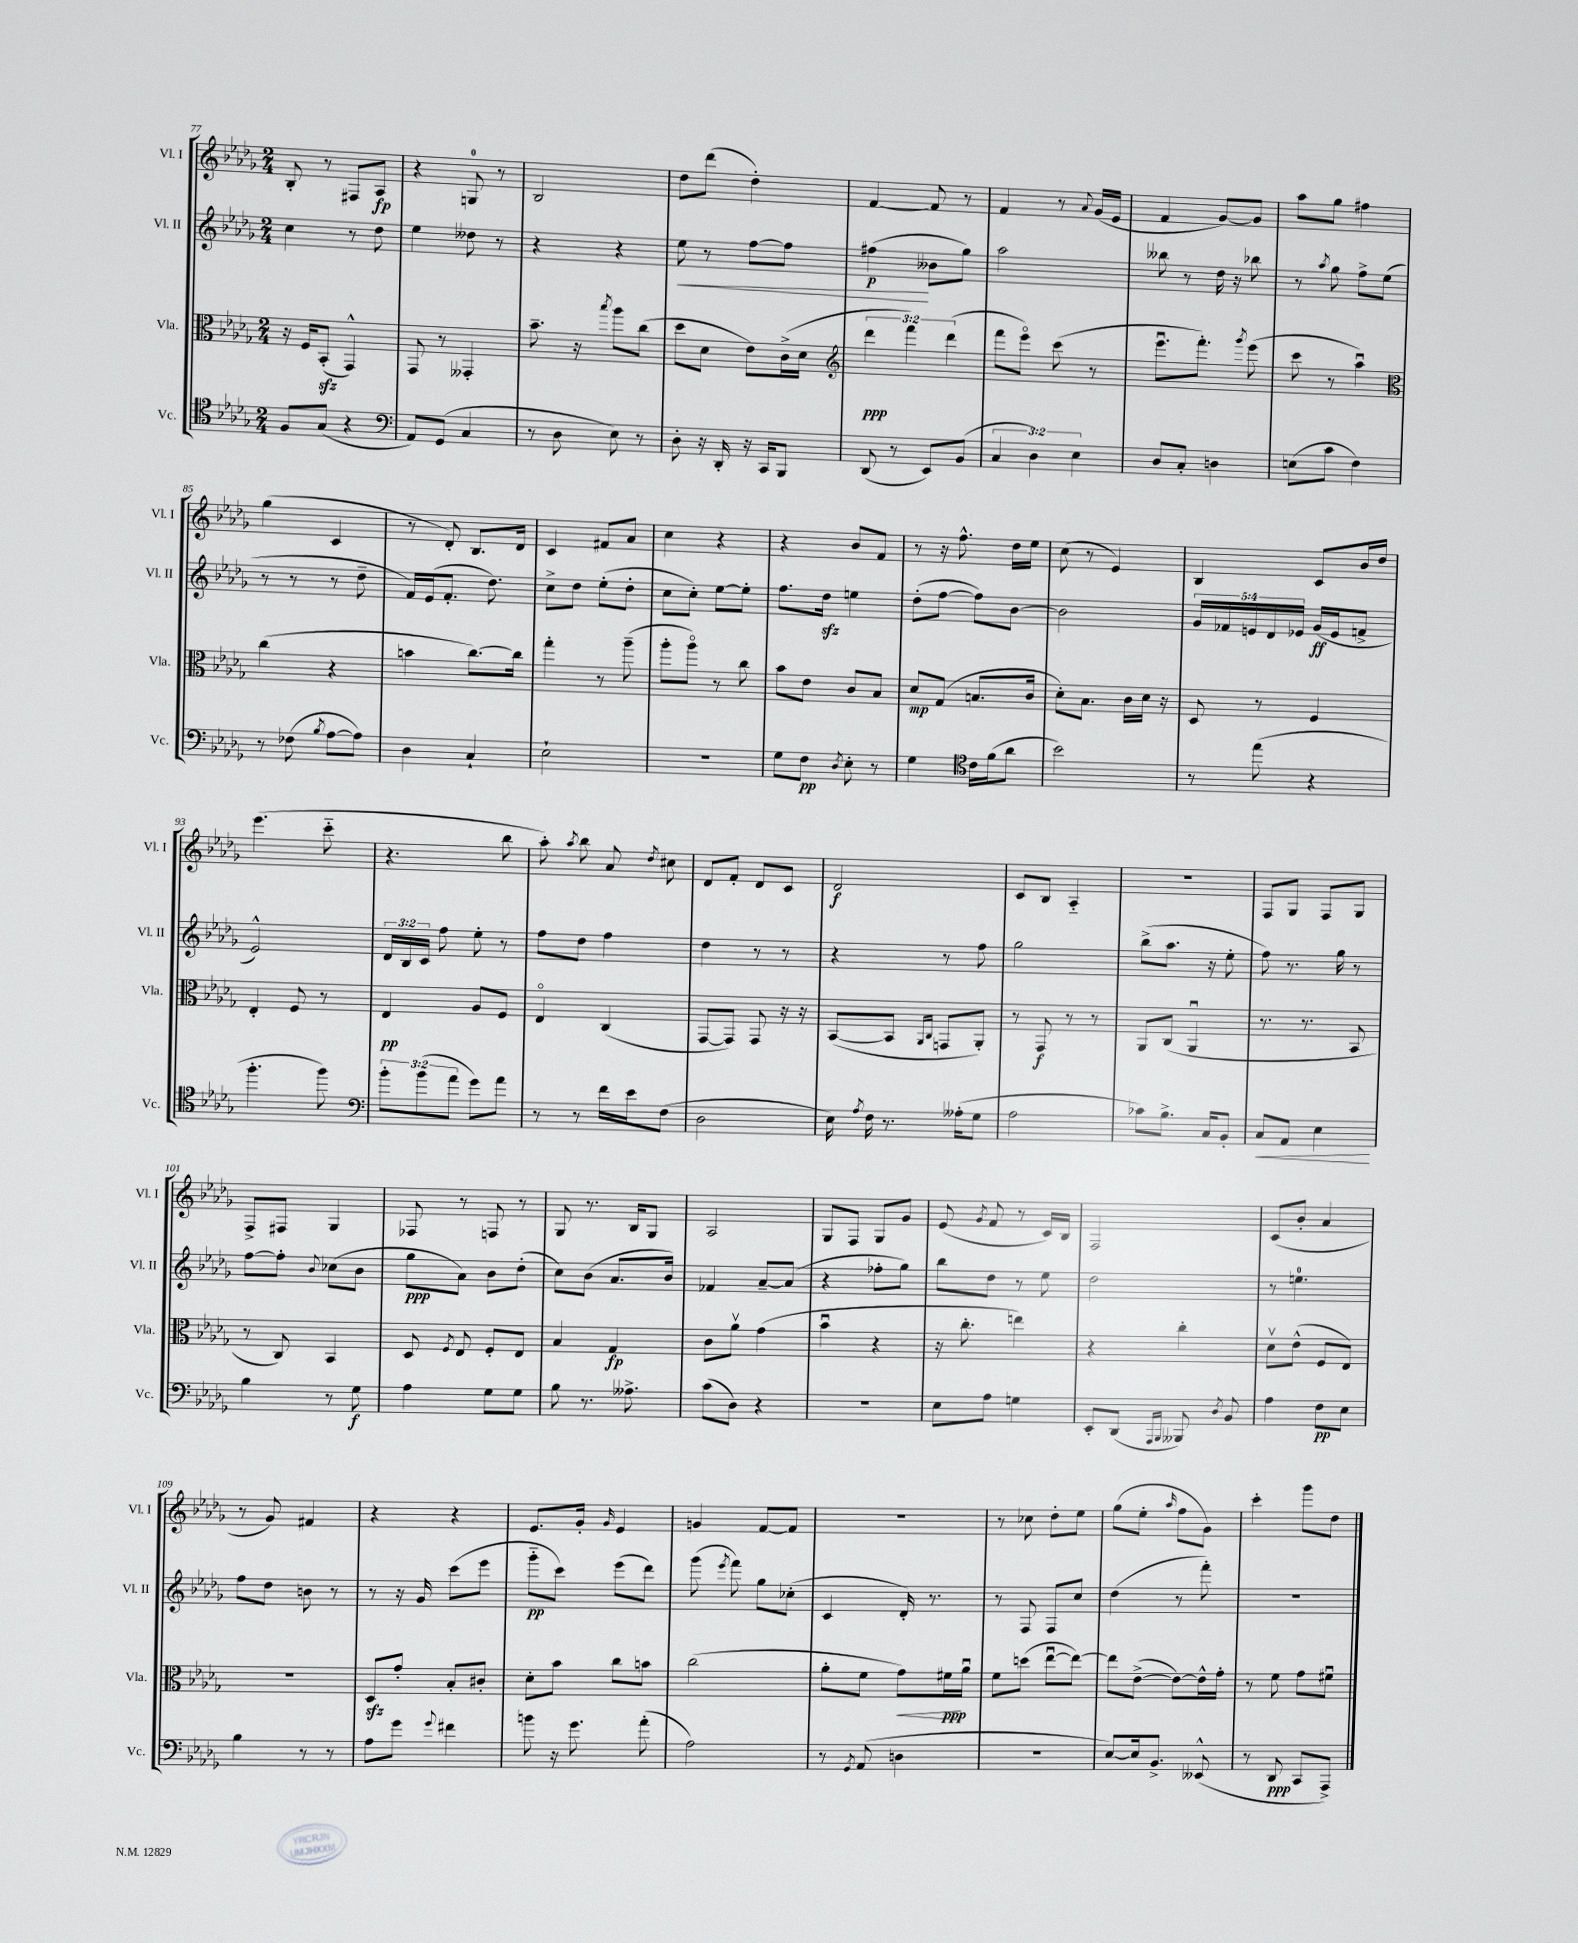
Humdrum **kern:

**kern	**kern	**kern	**kern
*staff4	*staff3	*staff2	*staff1
*clefC4	*clefC3	*clefG2	*clefG2
*k[b-e-a-d-g-]	*k[b-e-a-d-g-]	*k[b-e-a-d-g-]	*k[b-e-a-d-g-]
*M2/4	*M2/4	*M2/4	*M2/4
8F/L	16r	4cc\	8B-'/
.	16F/LK	.	.
(8G-/J	(8BB-'/J	.	8r
4r	4GG-^^/)	8r	8F#/L
.	.	8dd-\	8A-/J
=	=	=	=
*clefF4	*	*	*
8AA-/L)	8GG-/	4ee-\	4r
(8GG-/J	8r	.	.
4C/	4GG--'/	8dd--\	8G/
.	.	8r	8r
=	=	=	=
8r	8.b-~\	4r	2B-/
8D-\	.	.	.
.	16r	.	.
.	8qbb-/	.	.
8E-\)	8aa-\L	4r	.
8r	(8cc\J	.	.
=	=	=	=
8D-'\	8dd-\L	8ee-\	8dd-\L
16r	8d-\J	8r	(8ddd-\J
16DD-'/	.	.	.
16r	8e-\L)	[8ff\L	4dd-'\)
16CC/LK	.	.	.
8BBB-/J	(16c^\L	8ff\]J	.
.	16d-\JJ	.	.
=	=	=	=
*	*clefG2	*	*
(8DD-/	6ddd-\	(4ff#\	[4f/
8r	.	.	.
.	6fff\)	.	.
8EE-/L)	.	8b--\L	8f/]
.	(6ddd-\	.	.
(8BB-/J	.	8gg-\J)	8r
=	=	=	=
6C/	8fff\L	2aa-\	4f/
.	8eee-o\J)	.	.
6D-\)	.	.	.
.	(8ccc\	.	8r
6E-\	.	.	.
.	.	.	8qqa-/
.	8r	.	(16g-/LL
.	.	.	16e-/JJ
=	=	=	=
8D-/L	8.eee-u\L	8bb--\	4f/
8C'/J	.	8r	.
.	8.fff'\J)	.	.
4D\	.	16dd-\	[8g-/L)
.	.	16r	.
.	8qggg-/	.	.
.	(8eee-\	8bb-\	8g-/]J
=	=	=	=
(8E\L	8ccc\	8r	8aa-\L
.	.	8qaa-/	.
8c\J	8r	8gg-\	8gg-\J
4F\)	4aa-u\)	8ff^\L	4ff#\
.	.	(8ee-\J	.
=	=	=	=
*	*clefC3	*	*
8r	(4cc\	8r	(4gg-\
(8F-\	.	8r	.
8qB-/	.	.	.
[8A-\L	4r	8r	4c/
8A-\]J)	.	8dd-~\	.
=	=	=	=
4D-\	4b\	16f/LL)	8r
.	.	(16e-/J	.
.	.	8.f'/J	8d-'/)
4C`/	[8.cc\L)	.	8.B-/L
.	.	8.dd-\)	.
.	16cc\]Jk	.	16d-/Jk
=	=	=	=
2E-`\	4gg-'\	8cc^\L	4c/
.	.	8dd-\J	.
.	8r	(8ee-'\L	8f#/L
.	(8aa-~\	8dd-'\J	8a-/J
=	=	=	=
2r	8aa-'\L	8cc\L	4cc\
.	8aa-o\J)	8cc'\J)	.
.	8r	[8ee-\L	4r
.	8cc\	8ee-'\]J	.
=	=	=	=
8G-\L	8b-\L	8.ff\L	4r
8F\J	8e-\J	.	.
.	.	16dd-\Jk	.
8qD-/	.	.	.
8E-'\	8c/L	4ee\	8b-/L
8r	8B-/J	.	8f/J
=	=	=	=
4G-\	8d-/L	(8dd-'\L	8r
.	(8G-/J	[8ff\J	16r
.	.	.	8.ff^^\
*clefC4	*	*	*
16c\LL	8.B/L	8ff\]L)	.
(16f\J	.	.	.
8a-\J	.	[8b-\J	16dd-\LL
.	16c/Jk	.	16ee-\JJ
=	=	=	=
2b-\)	8d-'\L)	2b-\]	(8cc\
.	8.B-\J	.	8r
.	.	.	4e-/)
.	16c\LL	.	.
.	16d-\JJ	.	.
.	16r	.	.
=	=	=	=
8r	8D-/	20g-/LL	4B-/
.	.	20f-/	.
.	.	20e/	.
(8ee-\	8r	.	.
.	.	20d-/	.
.	.	20e-/JJ	.
4r	4F/	(16g-/LL	8c/L
.	.	16e-/J	.
.	.	8f^/J	16b-/L
.	.	.	16dd-/JJ
=	=	=	=
4.ff'\	4E-'/	2e-^^/)	(4.eee-\
.	8F/	.	.
8ff\)	8r	.	8ccc'~\
=	=	=	=
*clefF4	*	*	*
12b-'\L	4E-/	24d-/LL	4.r
.	.	24B-/	.
(12b-\	.	24c/JJ	.
.	.	8ff\	.
12a-\J	.	.	.
8g-\L)	8A-/L	8ee-'\	.
8a-\J	8F/J	8r	8bb-\
=	=	=	=
8r	4E-o/	8ff\L	8aa-'\)
.	.	.	8qaa-/
8r	.	8dd-\J	8bb-\
16f\LL	(4C/	4ff\	8a-/
16e-\J	.	.	.
.	.	.	8qdd-/
(8F\J	.	.	8cc#\
=	=	=	=
2D-\	[8GG-/L	4dd-\	8d-/L
.	8GG-/]J)	.	8f'/J
.	8GG-/	8r	8d-/L
.	16r	8r	8c/J
.	16r	.	.
=	=	=	=
16E-\)	([8BB-/L	4r	2d-/
8qA-/	.	.	.
16F\	.	.	.
8.r	8BB-/]J	.	.
.	16qqAA-/LL	.	.
.	16qqC/JJ	.	.
.	8GG/L	8r	.
(16A--'\LK	.	.	.
8G-\J	8AA-'/J)	8ff\	.
=	=	=	=
2A-\	8r	2gg-\	8c/L
.	8GG-/	.	8B-/J
.	8r	.	4A-'~/
.	8r	.	.
=	=	=	=
8c-\L)	8AA-/L	(8bb-^\L	2r
8.B-^\J	(8C/J	8.aa-\J	.
.	4AA-u/	.	.
16C/LK	.	16r	.
8BB-'/J	.	8ee-'\	.
=	=	=	=
8C/L	8.r	8ff\)	8F/L
8AA-/J	.	8.r	8G-/J
.	8.r	.	.
4E-\	.	.	8F/L
.	.	16gg-\	.
.	8BB-/	8r	8G-/J
=	=	=	=
4B-\	8r	[8ff\L	8F^/L
.	8C/)	8ff'\]J	8F#/J
.	.	8qqb-/	.
8r	4BB-/	(8cc-\L	4G-/
8G-\	.	8b-\J	.
=	=	=	=
4A-\	8D-/	8gg-\L	8F-/
.	8qF/	.	.
.	8E-/	8a-\J)	8r
8G-\L	8F'/L	8b-\L	8F/
8G-\J	8E-/J	(8dd-'\J	8r
=	=	=	=
8B-\	4B-/	8cc\L)	8G-/
8.r	.	(8b-\J	8.r
.	4G-/	8.a-/L	.
8.A--^\	.	.	16B-/LK
.	.	.	8G-/J
.	.	16b-/Jk)	.
=	=	=	=
(8c\L	8c\L	4f-/	2A-/
8D-\J)	8a-v\J	.	.
4r	(4g-\	[8a-~/L	.
.	.	(8a-/]J	.
=	=	=	=
2r	4b-u\	4r	8G-/L
.	.	.	8F/J
.	4r	8ff-'\L	8G-/L
.	.	8gg-\J)	8g-/J
=	=	=	=
8E-\L	16r	8bb-\L	(8e-/
.	8.cc'\	.	.
.	.	.	8qg-/
8A-\J	.	8dd-\J	8f/
4G\	4ee\)	8r	8r
.	.	8ee-\	16c/LL)
.	.	.	16B-/JJ
=	=	=	=
8EE-'/L	4r	2dd-\	2F/
(8DD-/J	.	.	.
16qqAAA-/LL	.	.	.
16qqBBB-/JJ	.	.	.
8BBB--/)	4cc'\	.	.
8qD-/	.	.	.
8BB-/	.	.	.
=	=	=	=
4A-\	8d-v\L	8r	(8c/L
.	(8e-^^\J	4.ee\	8b-'/J
8F\L	8F/L	.	4a-/
8E-\J	8E-/J)	.	.
=	=	=	=
4B-\	2r	8ff\L	8r
.	.	8dd-\J	8g-/)
8r	.	8b\	4f#/
8r	.	8r	.
=	=	=	=
8A-\L	8D-/L	8r	4r
8g-\J	8g-'/J	16r	.
.	.	16g-/	.
8qqg-/	.	.	.
4f#\	8B-'/L	(8ccc\L	4r
.	8c#'/J	8eee-\J	.
=	=	=	=
8b\	8d-'\L	8ggg-'~\L	8.e-/L
16r	8b-\J	8ccc\J)	.
8.g-\	.	.	16g-'/Jk
.	.	.	16qqg-/
.	8cc\L	(8eee-\L	4e-/
(8a-'\	8b\J	8ddd-\J)	.
=	=	=	=
2A-\)	(2cc\	(8ggg-\	4g/
.	.	8qeee-/	.
.	.	8fff\)	.
.	.	8gg-\L	[8f/L
.	.	(8cc-'\J	8f/]J
=	=	=	=
8r	8a-'\L	4c/	2r
8qGG-/	.	.	.
(8AA-/	8f\J	.	.
4D\	8g-\L)	16d-'/)	.
.	.	8.r	.
.	16f#\L	.	.
.	16a-u\JJ	.	.
=	=	=	=
2r	8f\L	8r	8r
.	(8dd\J	8F/	8cc-\
.	[8ee-u\L	8F/L	8dd-'\L
.	8ee-\_J)	8cc/J	8ee-\J
=	=	=	=
[8E-/L)	8ee-\]L	(4dd-\	(8gg-\L
16E-/]k	([8e-^\J	.	8ee-'\J
8.BB-^/J	.	.	.
.	.	.	16qqaa-/
.	8e-\_L)	8r	8ff\L
(8EE--^^/	16e-^^\]L	8fff'\)	8g-\J)
.	16g-'\JJ	.	.
=	=	=	=
8r	8r	2r	4ccc'\
8DD-/	8f\	.	.
8CC/L	8g-\L	.	8ggg-\L
8AAA-^/J)	8f#u\J	.	8dd-\J
==	==	==	==
*-	*-	*-	*-
